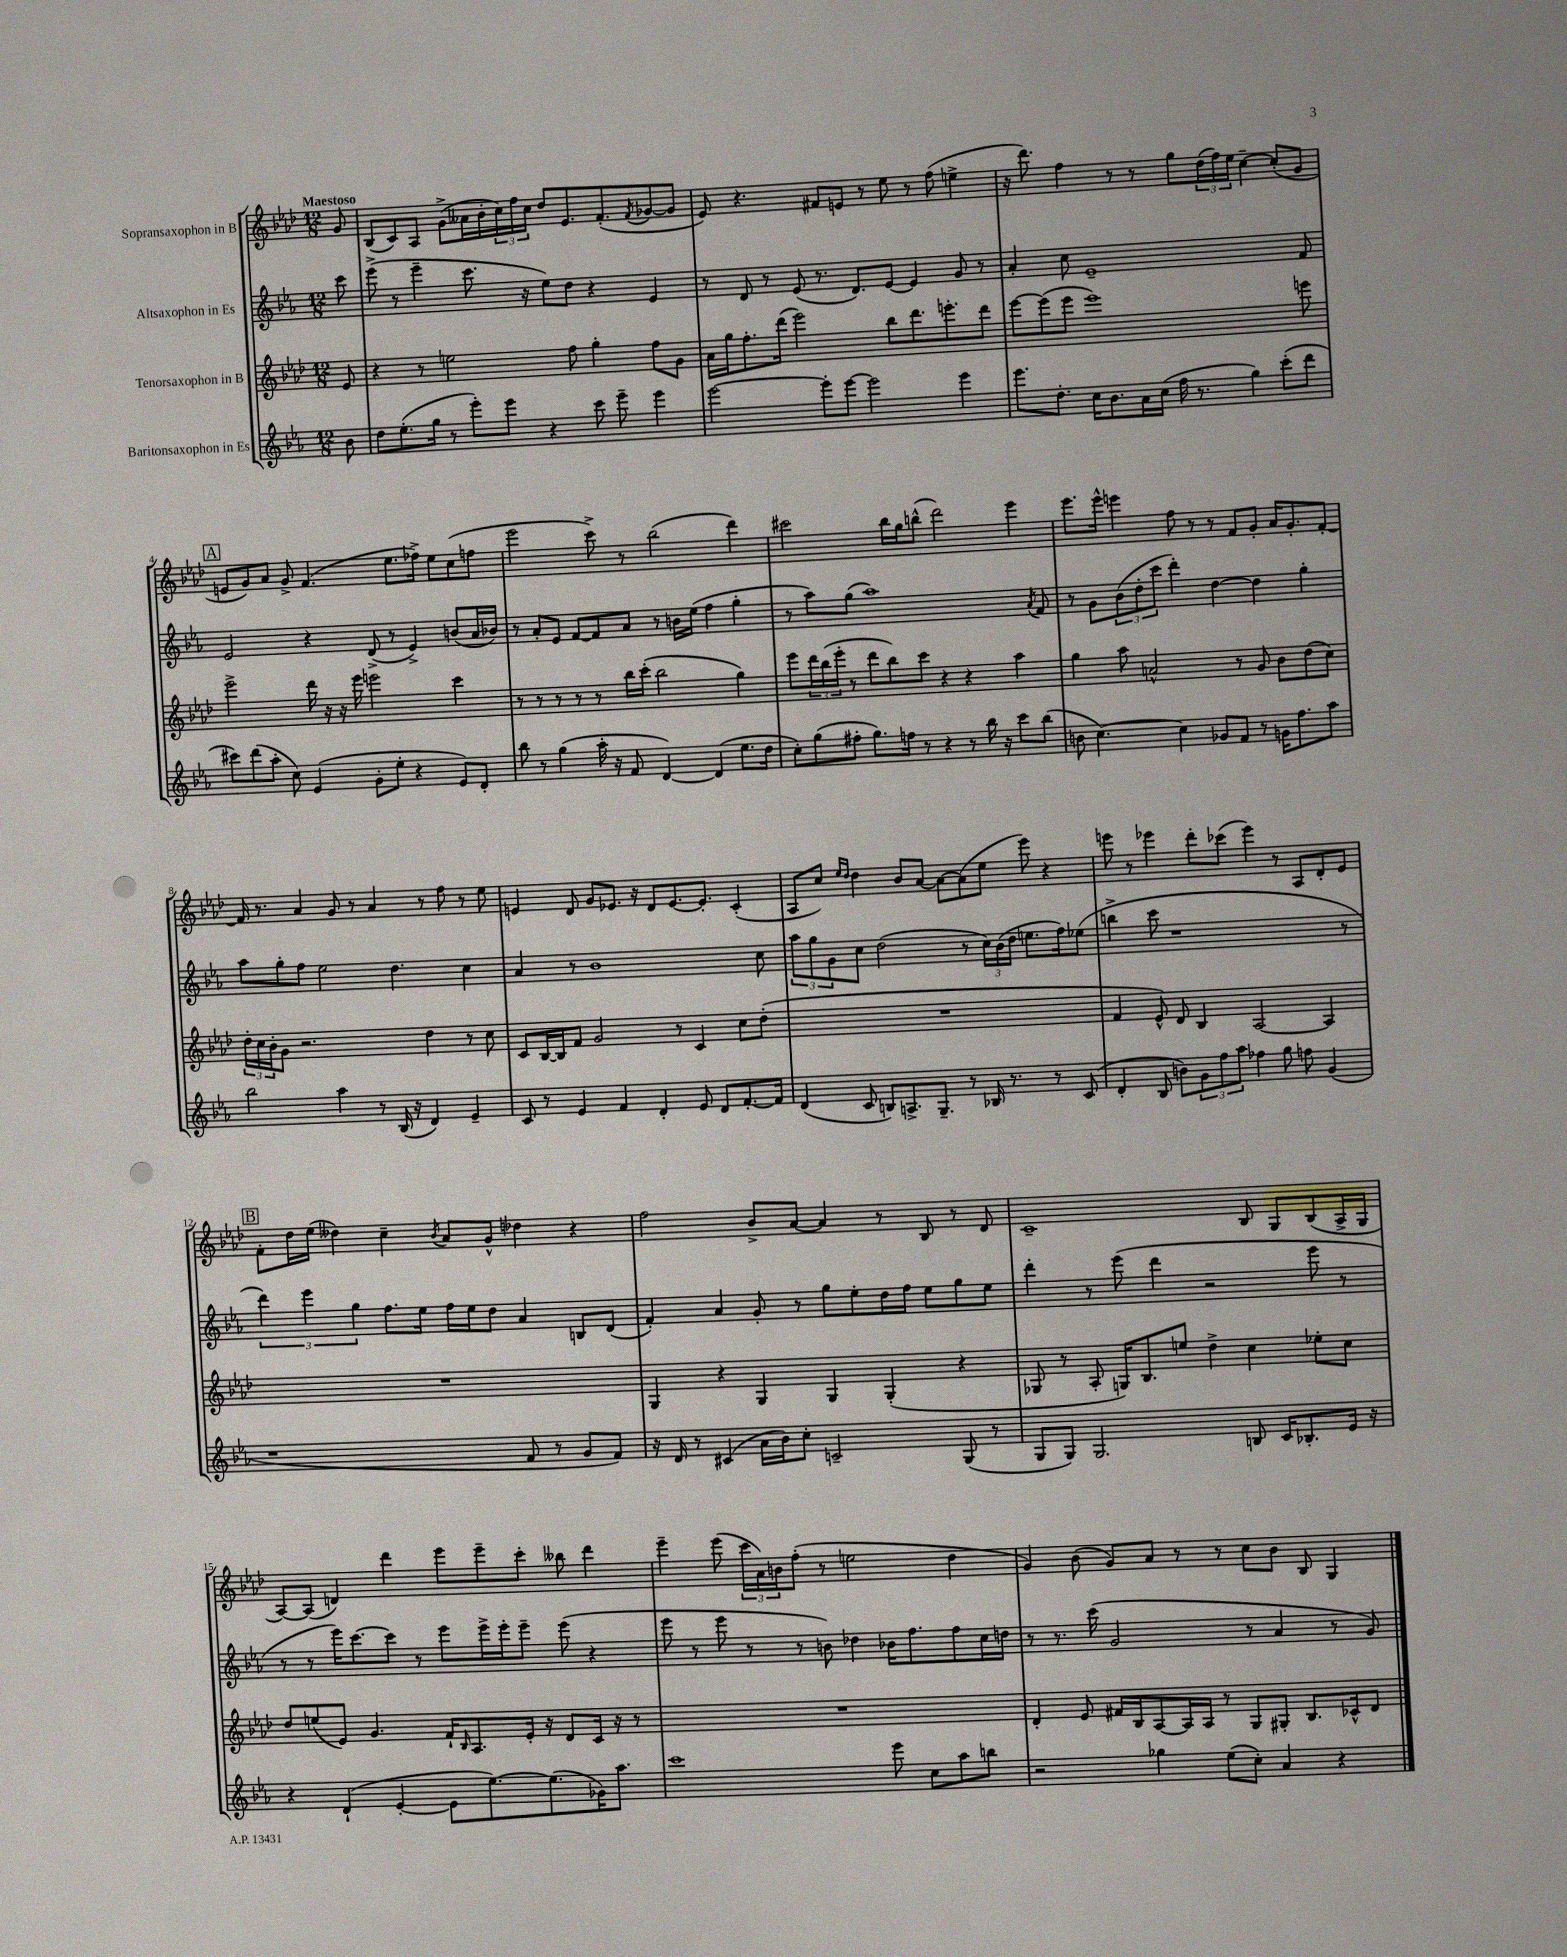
<<
\new StaffGroup <<
\new Staff = "s0" \with { instrumentName = "Sopransaxophon in B" } {
    \clef treble \key aes \major \numericTimeSignature \time 12/8 \partial 8 \tempo "Maestoso"
    g'8 |
    bes8( c'8) aes8 g'8->( aeses'16 bes'16-. \tuplet 3/2 { c''16) f''16 c''16 } des''8 ees'8. f'8.-.( \acciaccatura { f'8 } ges'8~ ges'8 |
    ees'8) r4. fis'8 e'8 r8 ees''8 r8 f''8( e''4-> |
    r16 des'''8.) f''4 r8 r8 g''8 \tuplet 3/2 { des''16( f''16) ees''16 } c''4~-- c''8-.( g'8 |
    \mark \markup { \box "A" } e'8 g'8) aes'8 g'8-> f'4.( ees''8. fes''16->) ees''8 c''8( f''8 |
    ees'''2 c'''8->) r8 bes''2( des'''4) |
    cis'''2 bes''16 g''16 b''8-^( des'''2) ees'''4 |
    ees'''8. ees'''16-^ e'''4 f''8 r8 r8 f'8 g'8-. aes'16 g'8.-. f'8~-. |
    f'16 r8. aes'4 g'8 r8 aes'4 r8 f''8 r8 ees''8 |
    e'4 des'8 g'8 ees'8. r16 des'8 ees'8.~ ees'8.-. c'4-.( |
    aes8 c''8) \grace { ees''16 des''16 } des''4 bes'8 aes'8~ aes'8~ aes'8( ees''8 ees'''8) r4 |
    e'''8 r8 ees'''4 des'''8-. ces'''8( ees'''4) r8 aes8 des'8-. ees'8 |
    \mark \markup { \box "B" } f'8-. des''16 ees''16( deses''4) c''4-- \acciaccatura { bes'8 } aes'8 g'8-^ des''4 r4 |
    f''2 bes'8-> aes'8~ aes'4 r8 bes8 r8 des'8 |
    c'1-- bes8 g8 bes8( aes16-> g16 |
    aes8~) aes8( d'4) des'''4 ees'''8 ees'''8-- c'''8-. beses''8 des'''4 |
    ees'''4-- ees'''8( \tuplet 3/2 { c'''16 aes'16) b'16 } f''8-.( r8 e''2 des''4 |
    g'4) bes'8( g'8) aes'8 r8 r8 c''8 bes'8 bes8 g4 \bar "|." |
}
\new Staff = "s1" \with { instrumentName = "Altsaxophon in Es" } {
    \clef treble \key ees \major \numericTimeSignature \time 12/8 \partial 8
    c'''8 |
    ees'''8->( r8 ees'''4-- c'''8. r16 ees''8) d''8 r4 ees'4 |
    r8 d'8 r8 ees'8( r8. d'8.) ees'8~ ees'4 g'8 r8 |
    aes'4-. c''8 ees'1-- f'8 |
    \mark \markup { \box "A" } ees'2 r4 d'8->( r8 ees'4->) b'8( aes'16 bes'16) |
    r8 aes'8-. ees'8 f'8~ f'8 aes'8 r8 b'16 ees''16( f''4 g''4-. |
    r8 aes''8) g''8( aes''1) \acciaccatura { aes'8 } f'8 |
    r8 g'8 \tuplet 3/2 { bes'8( d''8-. c'''8 } d'''4-.) d''4~ d''4 g''4-. |
    aes''8 g''8-. f''8 ees''2 d''4. c''4 |
    aes'4 r8 bes'1 c''8 |
    \tuplet 3/2 { aes''8 g''8 g'8 } c''8 d''2( r8 \tuplet 3/2 { c''16) bes'16( d''16 } e''8. f''16) ees''8( |
    b''4-> c'''8 r1 r8 |
    \mark \markup { \box "B" } \tuplet 3/2 { d'''4) ees'''4 g''4 } f''8. ees''16 f''16 ees''16 d''8 aes'4 b8 d'8( |
    f'4-.) aes'4 g'8-. r8 g''8 ees''8-. d''16 f''16 ees''8 g''8 ees''8 |
    d'''4-. r8 ees'''8( d'''4 r2 ees'''8 r8 |
    r8 r8 ees'''16) c'''8.~ c'''8 r8 ees'''8 ees'''16-> ees'''16-. ees'''8-- ees'''8( r4 |
    ees'''8 r8 ees'''8 r8 r8 b'8) des''4 bes'16 f''8. f''8 c''16 d''16 |
    r8 r8. c'''16( g'2 r8 aes'4 r8 g'8) \bar "|." |
}
\new Staff = "s2" \with { instrumentName = "Tenorsaxophon in B" } {
    \clef treble \key aes \major \numericTimeSignature \time 12/8 \partial 8
    ees'8 |
    r4 r8 e''2 f''8 g''4-. f''8 g'8 |
    aes'16 g''16 f''8.-. des'''16( ees'''2) bes''8 des'''8. e'''8.-. des'''8 |
    ees'''8~ ees'''8( ees'''8 ees'''1) e'''8 |
    \mark \markup { \box "A" } ees'''2-> des'''16 r16 r16 ees'''16 e'''2 c'''4 |
    r8 r8 r8 r8 r8 bes''16 c'''16-.( bes''2 g''4) |
    ees'''8 \tuplet 3/2 { des'''16 bes''16( ees'''16-. } r8 des'''8 bes''8) c'''8 r4 r4 aes''4 |
    g''4 aes''8 a'2-^ r8 g'8 bes'8 des''8( c''8) |
    \tuplet 3/2 { des''16-. c''16 bes'16-. } g'8 r2. des''4 r8 c''8 |
    c'8 bes16~ bes16 f'8 g'2 r8 c'4 c''8 des''8-.( |
    R1. |
    f'4 ees'8-^) des'8 bes4 aes2~ aes4 |
    \mark \markup { \box "B" } R1. |
    g4 r4 g4 g4 g4-.( r4 |
    ges8 r8 aes8-. g16) bes8. e''8 des''4-> c''4 ees''8-. c''8 |
    des''8 e''8( ees'8) g'4. f'16-! \grace { bes16 } aes8. ees'16-. r16 des'8 c'16 r16 r8 |
    R1. |
    des'4-. ees'8 fis'16 bes16 aes8~ aes16 aes16 r8 g8 gis8-. bes8. ces'16-^ des'8 \bar "|." |
}
\new Staff = "s3" \with { instrumentName = "Baritonsaxophon in Es" } {
    \clef treble \key ees \major \numericTimeSignature \time 12/8 \partial 8
    bes'8 |
    d''8 ees''8.-.( g''16 r8 ees'''8-.) ees'''8 r4 c'''8 ees'''8-- ees'''4 |
    ees'''2~ ees'''8-. ees'''8~ ees'''2 ees'''4 |
    ees'''8. d''8.-. c''16 bes'8. aes'16 c''16( f''16 r8. g''4) c'''8-.( d'''8 |
    \mark \markup { \box "A" } cis'''8) d'''8( aes''8-. c''8) ees'4( g'8-. ees''8-. r4 ees'8) d'8-. |
    bes''8 r8 g''4( aes''16-. r16 f'8 d'4~) d'4( ees''8. d''16 |
    c''8-.) g''8( fis''8-. g''8.) f''16 r8 r4 r8 bes''16 r16 c'''8 bes''8( |
    b'8 c''4.~) c''4 ges'8 f'8 r8 g'16 f''8. aes''8 |
    bes''2 aes''4 r8 bes16( r16 d'4) ees'4-- |
    c'8 r8 ees'4 f'4 d'4-. ees'8 d'8 f'8.~-. f'16 |
    d'4( c'8 b8) a8.-> g8.-- r8 bes16 r8. r8 c'8( |
    d'4-. bes8 b'8) \tuplet 3/2 { g'8 f''8 aes''8 } fes''4 g''8 f''8 g'4( |
    \mark \markup { \box "B" } r1 f'8 r8 g'8 f'8) |
    r16 d'16 r8 cis'4( aes'16 bes'16) c''8-. c'2-- g8( r8 |
    g8 g8) g2. b8 c'16 bes8.-. ees'16 r16 |
    r4 d'4-!( ees'4~-. ees'8 ees''8.~) ees''8.( ges'16) aes''8. |
    c'''1 ees'''8 c''8 aes''8 b''8 |
    r2 ges''4 ees''8( c''8-.) aes'4 r4 \bar "|." |
}
>>
>>
